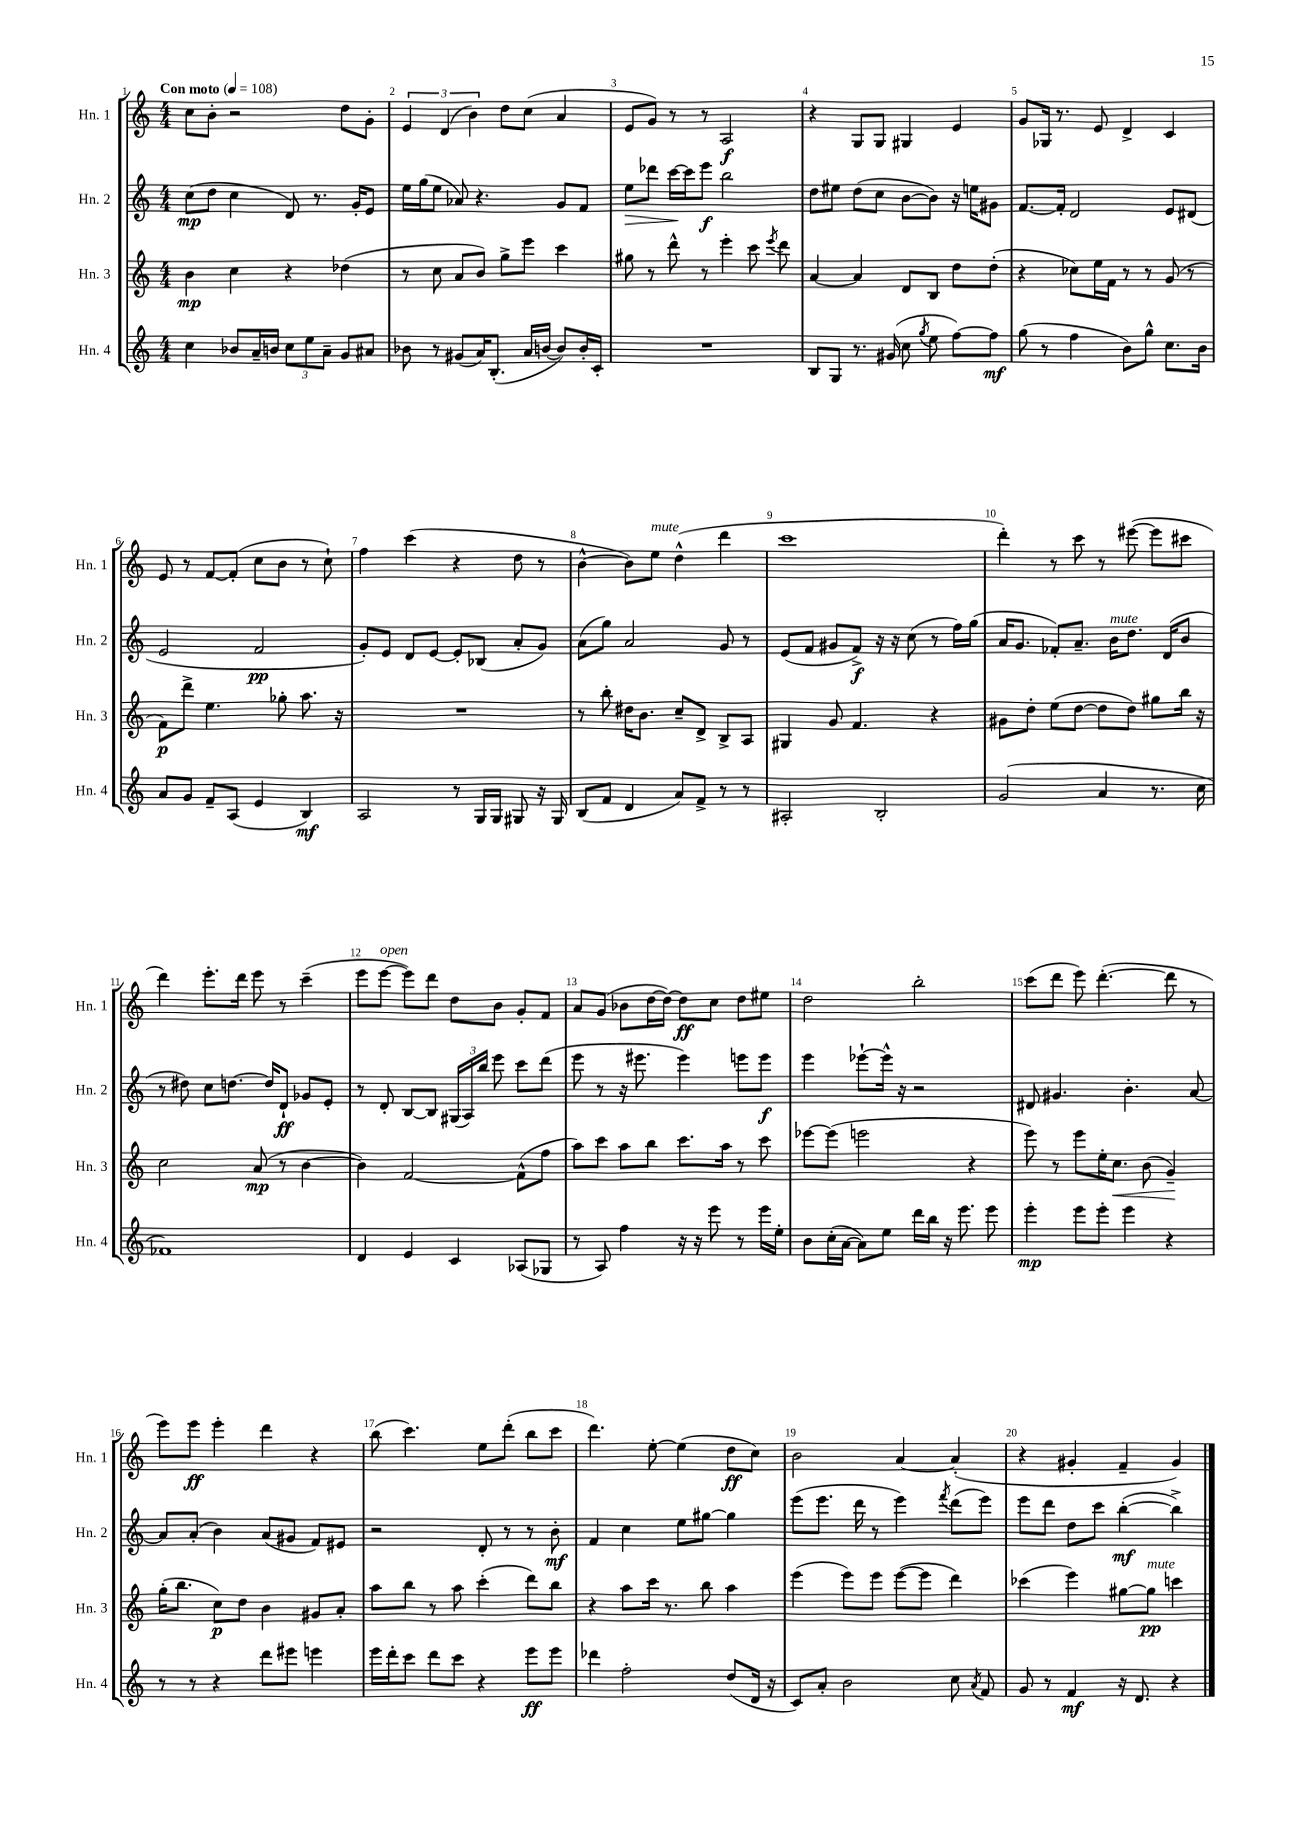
<<
\new StaffGroup <<
\new Staff = "s0" \with { instrumentName = "Hn. 1" shortInstrumentName = "Hn. 1" } {
    \clef treble \key c \major \numericTimeSignature \time 4/4 \tempo "Con moto" 4 = 108
    \autoBeamOff c''8[ b'8]-. r2 d''8[ g'8]-. |
    \tuplet 3/2 { e'4 d'4( b'4) } d''8[ c''8]( a'4 |
    e'8[ g'8]) r8 r8 a2\f |
    r4 g8[ g8] gis4 e'4 |
    g'8[ ges16] r8. e'8 d'4-> c'4 |
    e'8 r8 f'8[~ f'8]-.( c''8[ b'8] r8 c''8-!) |
    f''4 c'''4( r4 d''8 r8 |
    b'4~-^ b'8[) e''8]^\markup { \italic "mute" } d''4-^( d'''4 |
    c'''1 |
    d'''4-.) r8 c'''8 r8 eis'''8~( eis'''8[ cis'''8] |
    d'''4) e'''8.[-. d'''16] e'''8 r8 c'''4--( |
    e'''8[ e'''8]~^\markup { \italic "open" } e'''8[) d'''8] d''8[ b'8] g'8[-. f'8] |
    a'8[ g'8]( bes'8[ d''16~ d''16]~) d''8[\ff c''8] d''8[ eis''8] |
    d''2 b''2-. |
    c'''8[( d'''8] e'''8) d'''4.~-.( d'''8 r8 |
    e'''8[) e'''8]\ff e'''4-. d'''4 r4 |
    b''8( c'''4.) e''8[ d'''8]-.( b''8[ c'''8] |
    d'''4.) e''8~-. e''4( d''8[\ff c''8]) |
    b'2 a'4~ a'4-.( |
    r4 gis'4-. f'4-- gis'4) \bar "|." |
}
\new Staff = "s1" \with { instrumentName = "Hn. 2" shortInstrumentName = "Hn. 2" } {
    \clef treble \key c \major \numericTimeSignature \time 4/4
    \autoBeamOff c''8[\mp( d''8] c''4 d'8) r8. g'16[-. e'8] |
    e''16[ g''16( e''8] aes'8) r4. g'8[ f'8] |
    e''8[\> des'''8] c'''16[~\! c'''16 e'''8]\f b''2 |
    d''8[ eis''8] d''8[( c''8] b'8[~ b'8]) r16 e''16[ gis'8] |
    f'8.[~ f'16]-. d'2 e'8[ dis'8]( |
    e'2 f'2\pp |
    g'8[-.) e'8] d'8[ e'8]~ e'8[-. bes8]( a'8[-. g'8]) |
    a'8[( g''8]) a'2 g'8 r8 |
    e'8[( f'8] gis'8[ f'8]->\f) r16 r16 c''8( r8 f''16[) g''16]( |
    a'16[ g'8.] fes'8[-.) a'8.]-- b'16[^\markup { \italic "mute" } d''8.] d'16[( b'8] |
    r8 dis''8) c''8[ d''8.]~ d''16[ d'8]-!\ff ges'8[ e'8]-. |
    r8 d'8-. b8[~ b8] \tuplet 3/2 { gis16[( a16) b''16] } e'''8 c'''8[ d'''8]( |
    e'''8 r8 r16 eis'''8. eis'''4) e'''8[ e'''8]\f |
    e'''4 ees'''8[~-! ees'''16]-^ r16 r2 |
    dis'8 gis'4. b'4.-. a'8~ |
    a'8[ a'8]-.( b'4) a'8[( gis'8] f'8[) eis'8] |
    r2 d'8-. r8 r8 b'8-.\mf |
    f'4 c''4 e''8[ gis''8]~ gis''4 |
    e'''8[( e'''8.] d'''16 r8 e'''4) \acciaccatura { f'''8 } d'''8[( e'''8]) |
    e'''8[ d'''8] d''8[ c'''8] b''4~-.\mf( b''4->) \bar "|." |
}
\new Staff = "s2" \with { instrumentName = "Hn. 3" shortInstrumentName = "Hn. 3" } {
    \clef treble \key c \major \numericTimeSignature \time 4/4
    \autoBeamOff b'4\mp c''4 r4 des''4( |
    r8 c''8 a'8[ b'8]) g''8[-> e'''8] c'''4 |
    gis''8 r8 d'''8-^ r8 e'''4-. c'''8 \acciaccatura { e'''8 } d'''8 |
    a'4~ a'4 d'8[ b8] d''8[ d''8]-.( |
    r4 ces''8[) e''16 f'16] r8 r8 g'8( r8 |
    f'8[\p) d'''8]-> e''4. ges''8-. a''8. r16 |
    R1 |
    r8 b''8-. dis''16[ b'8.] c''8[-- d'8]-> b8[-> a8] |
    gis4 g'8 f'4. r4 |
    gis'8[ d''8]-. e''8[( d''8]~ d''8[ d''8]) gis''8[ b''16] r16 |
    c''2 a'8\mp( r8 b'4~ |
    b'4) f'2~ f'8[-^( f''8] |
    a''8[) c'''8] a''8[ b''8] c'''8.[ a''16] r8 c'''8 |
    ees'''8[~ ees'''8]( e'''2 r4 |
    e'''8) r8 e'''8[ e''16-. c''8.]\< b'8( g'4--\!) |
    g''16[-.( b''8.] c''8[\p) d''8] b'4 gis'8[ a'8]-. |
    a''8[ b''8] r8 a''8 c'''4-.( d'''8[) b''8] |
    r4 a''8[ c'''16] r8. b''8 a''4 |
    e'''4( e'''8[) e'''8] e'''8[~( e'''8] d'''4) |
    ces'''4( e'''4) gis''8[~ gis''8]\pp^\markup { \italic "mute" } c'''4 \bar "|." |
}
\new Staff = "s3" \with { instrumentName = "Hn. 4" shortInstrumentName = "Hn. 4" } {
    \clef treble \key c \major \numericTimeSignature \time 4/4
    \autoBeamOff c''4 bes'8[ a'16-- b'16] \tuplet 3/2 { c''8[ e''8 a'8]-- } g'8[ ais'8] |
    bes'8 r8 gis'8[( a'16) b8.]-.( a'16[ b'16]~ b'8[) b'16-. c'16]-. |
    R1 |
    b8[ g8] r8. gis'16( c''8 \acciaccatura { g''8 } e''8 f''8[~) f''8]\mf |
    g''8( r8 f''4 b'8[) g''8]-^ c''8.[ b'16] |
    a'8[ g'8] f'8[-- a8]( e'4 b4\mf) |
    a2 r8 g16[ g16] gis8 r16 gis16 |
    b8[( f'8] d'4 a'8[) f'8]-> r8 r8 |
    ais2-. b2-. |
    g'2( a'4 r8. c''16 |
    fes'1) |
    d'4 e'4 c'4 aes8[( ges8] |
    r8 a8) f''4 r16 r16 e'''8 r8 e'''16[ e''16]-. |
    b'8[ c''16-.( a'16]~ a'8[) e''8] d'''16[ b''16] r16 e'''8. e'''8 |
    e'''4-.\mp e'''8[ e'''8]-. e'''4 r4 |
    r8 r8 r4 d'''8[ eis'''8] e'''4 |
    e'''16[ d'''16-. c'''8] d'''8[ c'''8] r4 e'''8[\ff e'''8] |
    des'''4 f''2-. d''8[( d'16] r16 |
    c'8[) a'8]-. b'2 c''8 \acciaccatura { a'8 } f'8 |
    g'8 r8 f'4\mf r16 d'8. r4 \bar "|." |
}
>>
>>
\layout { \context { \Score \override BarNumber.break-visibility = ##(#f #t #t) barNumberVisibility = #all-bar-numbers-visible } }
